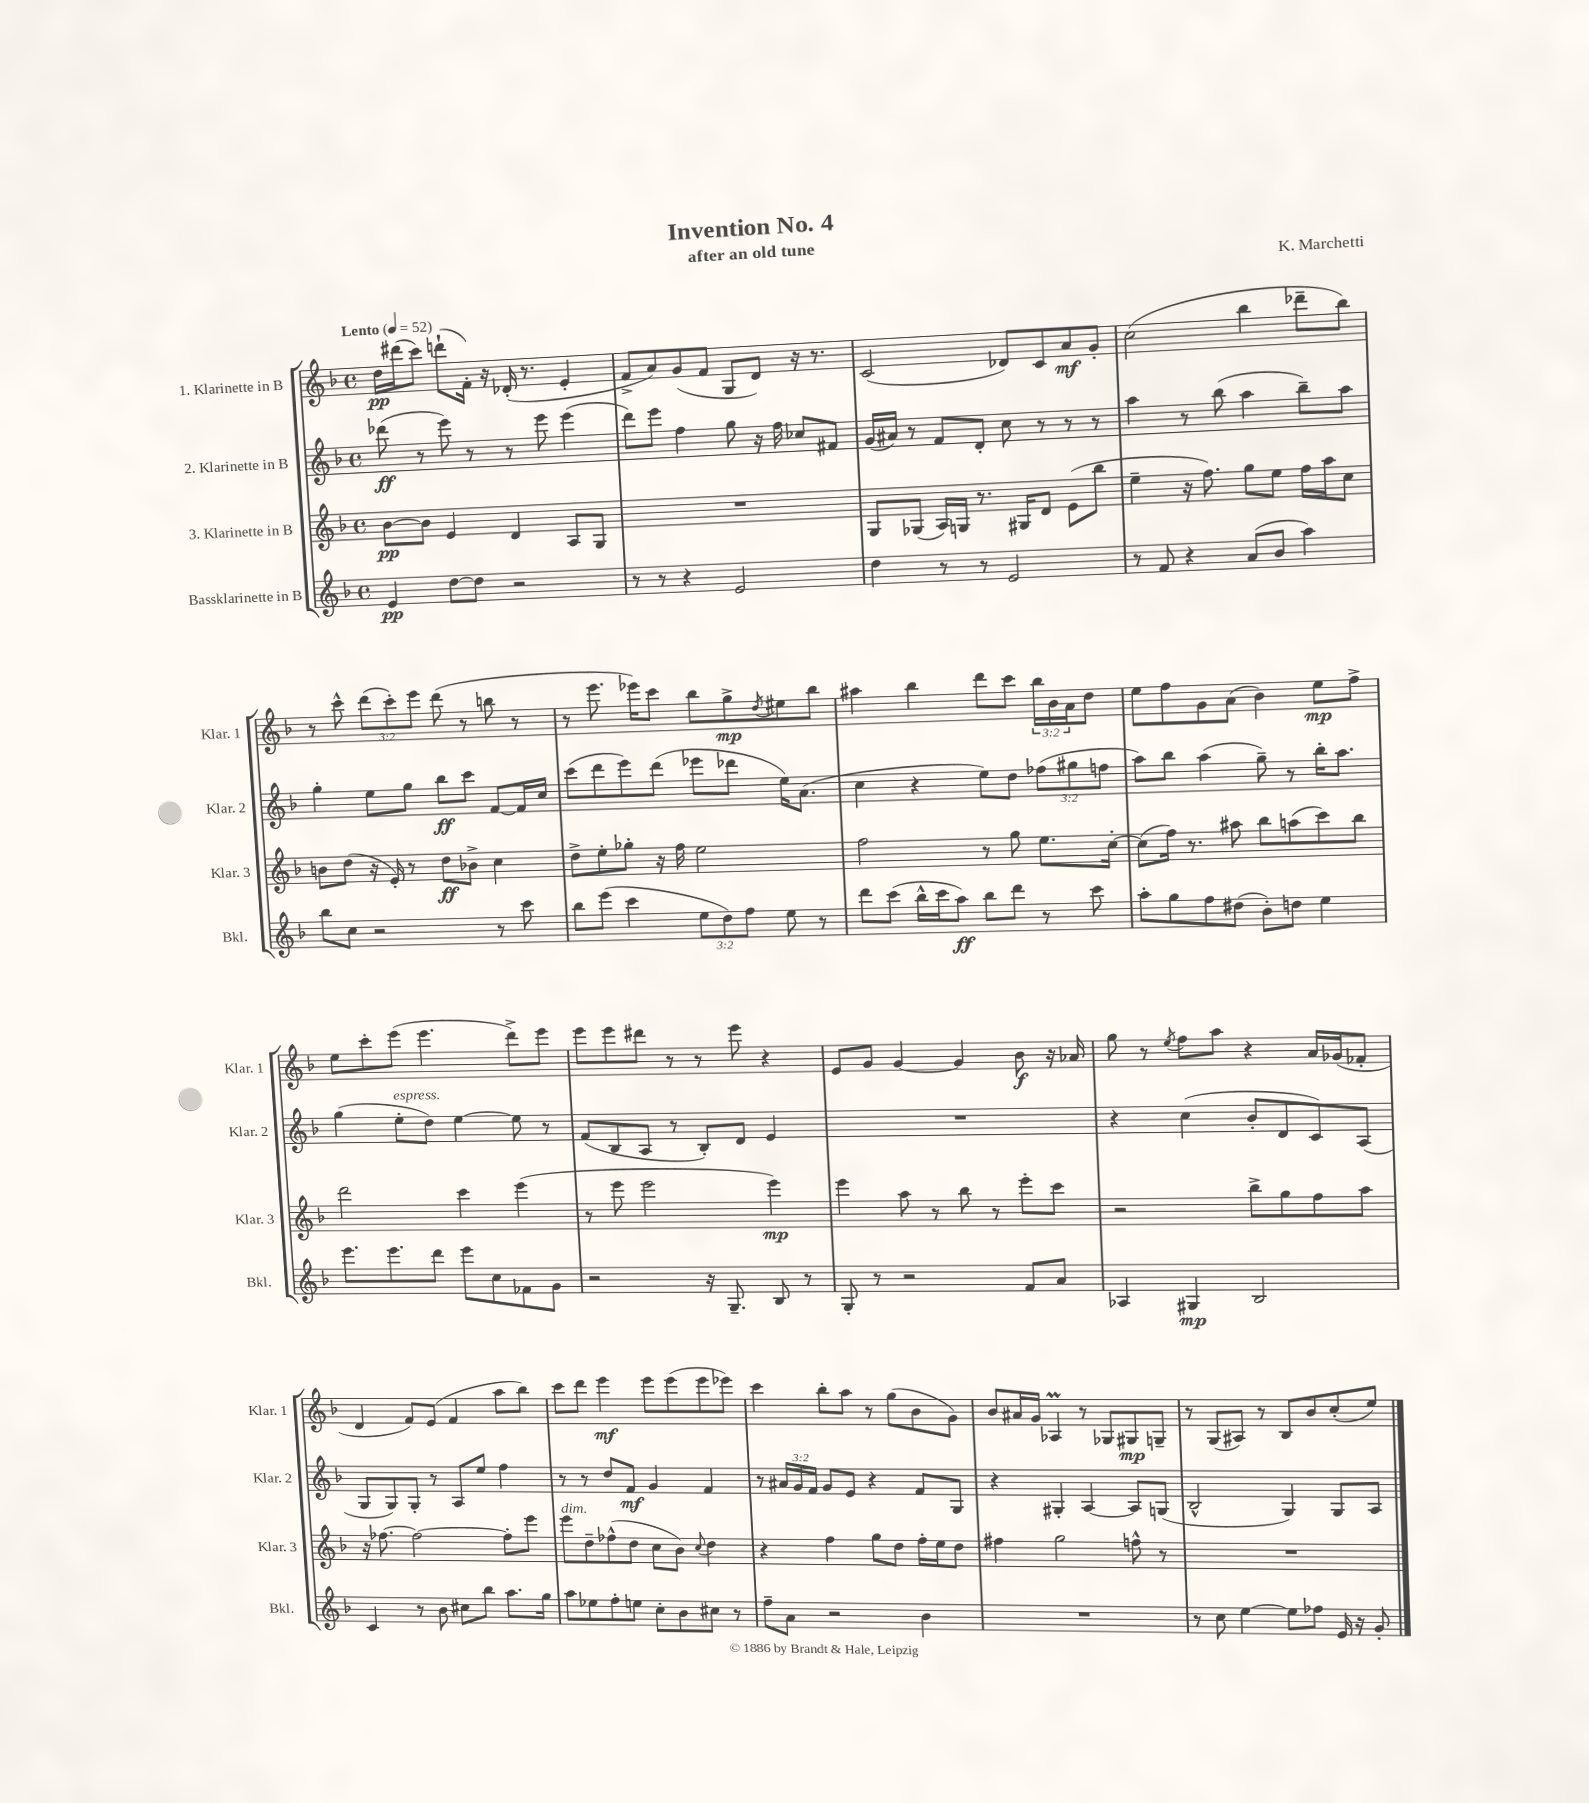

**kern	**kern	**kern	**kern
*staff4	*staff3	*staff2	*staff1
*clefG2	*clefG2	*clefG2	*clefG2
*k[b-]	*k[b-]	*k[b-]	*k[b-]
*M4/4	*M4/4	*M4/4	*M4/4
*met(c)	*met(c)	*met(c)	*met(c)
*MM52	*MM52	*MM52	*MM52
4e	[8b-	(8ddd-	16dd
.	.	.	(16ddd#
.	8b-]	8r	8ccc)
[8dd	4e	8eee)	(8ddd`
8dd]	.	8r	16f')
.	.	.	16r
2r	4d	8r	(16d-'
.	.	.	8.r
.	.	8eee	.
.	8A	(4eee	4e'
.	8G	.	.
=	=	=	=
8r	1r	8ddd)	8f^
8r	.	8eee	8a)
4r	.	4ff	(8g
.	.	.	8f
2e	.	8gg	8G
.	.	16r	8d)
.	.	16ff	.
.	.	8cc-	16r
.	.	.	8.r
.	.	8f#	.
=	=	=	=
4dd	8G	(16g	(2c
.	.	16a#)	.
.	(8G-	8r	.
8r	16A)	8f	.
.	16G	.	.
8r	8.r	8d'	.
2e	.	8cc	8d-)
.	16G#	.	.
.	8d	8r	8c
.	(8e	8r	8a
.	8bb-	8r	8g'
=	=	=	=
8r	4ee~	4aa	(2cc
8f	.	.	.
4r	16r	8r	.
.	8.ff)	.	.
.	.	(8bb-	.
(8a	8gg	4aa	4bb-
8b-	8ee	.	.
4aa)	16ff	8bb-~)	8ddd-~
.	16aa	.	.
.	8cc	8aa	8bb-)
=	=	=	=
8bb-	8b	4gg'	8r
8cc	(8dd	.	8ccc^^
2r	16r	8ee	(12ddd
.	16e')	.	.
.	.	.	12ccc')
.	8r	8gg	.
.	.	.	12eee
.	8dd	8bb-	(8ddd
.	8b-^	8ccc	8r
8r	4cc	[8f	8bb
8ccc	.	16f]	8r
.	.	16cc	.
=	=	=	=
8bb-	8dd^	(8ccc	8r
(8eee	8ee'	8ddd	8.eee
4ccc	8gg-'	8eee)	.
.	.	.	16eee-)
.	16r	(8ddd	8ccc
.	16ff	.	.
12ee	2ee	8eee-	8bb-
12dd)	.	.	.
.	.	8ddd-	8gg^
12ff	.	.	.
.	.	.	8qdd
8ee	.	16ee)	8ee#
.	.	(8.a	.
8r	.	.	8bb-
=	=	=	=
8ddd	2ff	4cc	4aa#
(8ccc	.	.	.
16bb-^^	.	4r	4bb-
16ccc	.	.	.
8aa)	.	.	.
8bb-	8r	8ee)	8ddd
8ddd	8gg	8dd	8ccc
8r	8.ee	(12ff-	24bb-
.	.	.	24b-
.	.	12gg#	24a
8ccc	.	.	8dd
.	.	12ff	.
.	[16cc'	.	.
=	=	=	=
8aa'	(8cc]	8aa)	8ee
8gg	16ff)	8bb-	8ff
.	8.r	.	.
8ff	.	(4aa	8g
(8dd#	8aa#	.	(8a
8b-')	8bb-	8gg~)	4b-)
8dd	(8aa	8r	.
4ee	8ccc)	16bb-'	8ee
.	.	8.aa	.
.	8bb-	.	8ff^
=	=	=	=
8.eee	2ddd	(4gg	8ee
.	.	.	8ccc'
8.eee	.	.	.
.	.	8ee'	(8eee
8ddd	.	8dd)	4.eee
8eee	4ccc	[4ee	.
8cc	.	.	.
8f-	(4eee	8ee]	8ddd^)
8g	.	8r	8eee
=	=	=	=
2r	8r	(8f	8eee
.	8eee	8B-	8eee
.	2eee	8A	8ddd#
.	.	8r	8r
16r	.	8B-')	8r
8.G~	.	.	.
.	.	8d	8eee
8B-	4eee)	4e	4r
8r	.	.	.
=	=	=	=
8G'	4eee	1r	8e
8r	.	.	8g
2r	8aa	.	[4g
.	8r	.	.
.	8bb-	.	4g]
.	8r	.	.
8f	8eee'	.	8b-
8a	8ccc	.	16r
.	.	.	16a-
=	=	=	=
4A-	2r	4r	8gg
.	.	.	8r
.	.	.	8qee
4G#	.	(4cc	8ff
.	.	.	8aa
2B-	8bb-^	8b-'	4r
.	8gg	8d	.
.	8ff	8c)	16a
.	.	.	(16g-
.	8aa	(8A	8f-'
=	=	=	=
4c	16r	8G	4d
.	[8.ff-	.	.
.	.	8G)	.
8r	2ff-_	8G'	8f)
8b-	.	8r	(8e
8cc#	.	8A	4f
8bb-	.	8ee	.
8.aa	8ff-']	4ff	8aa
.	8eee	.	8bb-)
16gg	.	.	.
=	=	=	=
8aa	8eee	8r	8ccc
8ee-	8dd~	8r	8ddd
8ff'	(8ff-^^	8dd	4eee
8ee	8dd	8f	.
8cc'	8cc	4g	8eee
8b-	8b-)	.	(8eee
.	8qqcc	.	.
8cc#	4dd	4f	8eee
8r	.	.	8eee-)
=	=	=	=
8ff~	4r	8r	4ccc
8a	.	24a#	.
.	.	24g	.
.	.	24f	.
2r	4ff	8g	8bb-'
.	.	8e	8aa
.	8gg	4r	8r
.	8dd	.	(8gg
4b-	16ff'	8f	8b-
.	16ee	.	.
.	8dd	8G	8g)
=	=	=	=
1r	4ff#	4r	8b-
.	.	.	16a#
.	.	.	16g
.	2gg	4G#'	4A-
.	.	[4A	8r
.	.	.	8G-
.	8ff^^	8A]	8G#
.	8r	(8G	8G~
=	=	=	=
8r	1r	2B-^^	8r
8cc	.	.	(8G
[4ee	.	.	8A#)
.	.	.	8r
8ee]	.	4G)	8B-
8ff-	.	.	8b-
16e	.	8G	(8cc'
16r	.	.	.
8g'	.	8A	8ee)
==	==	==	==
*-	*-	*-	*-
